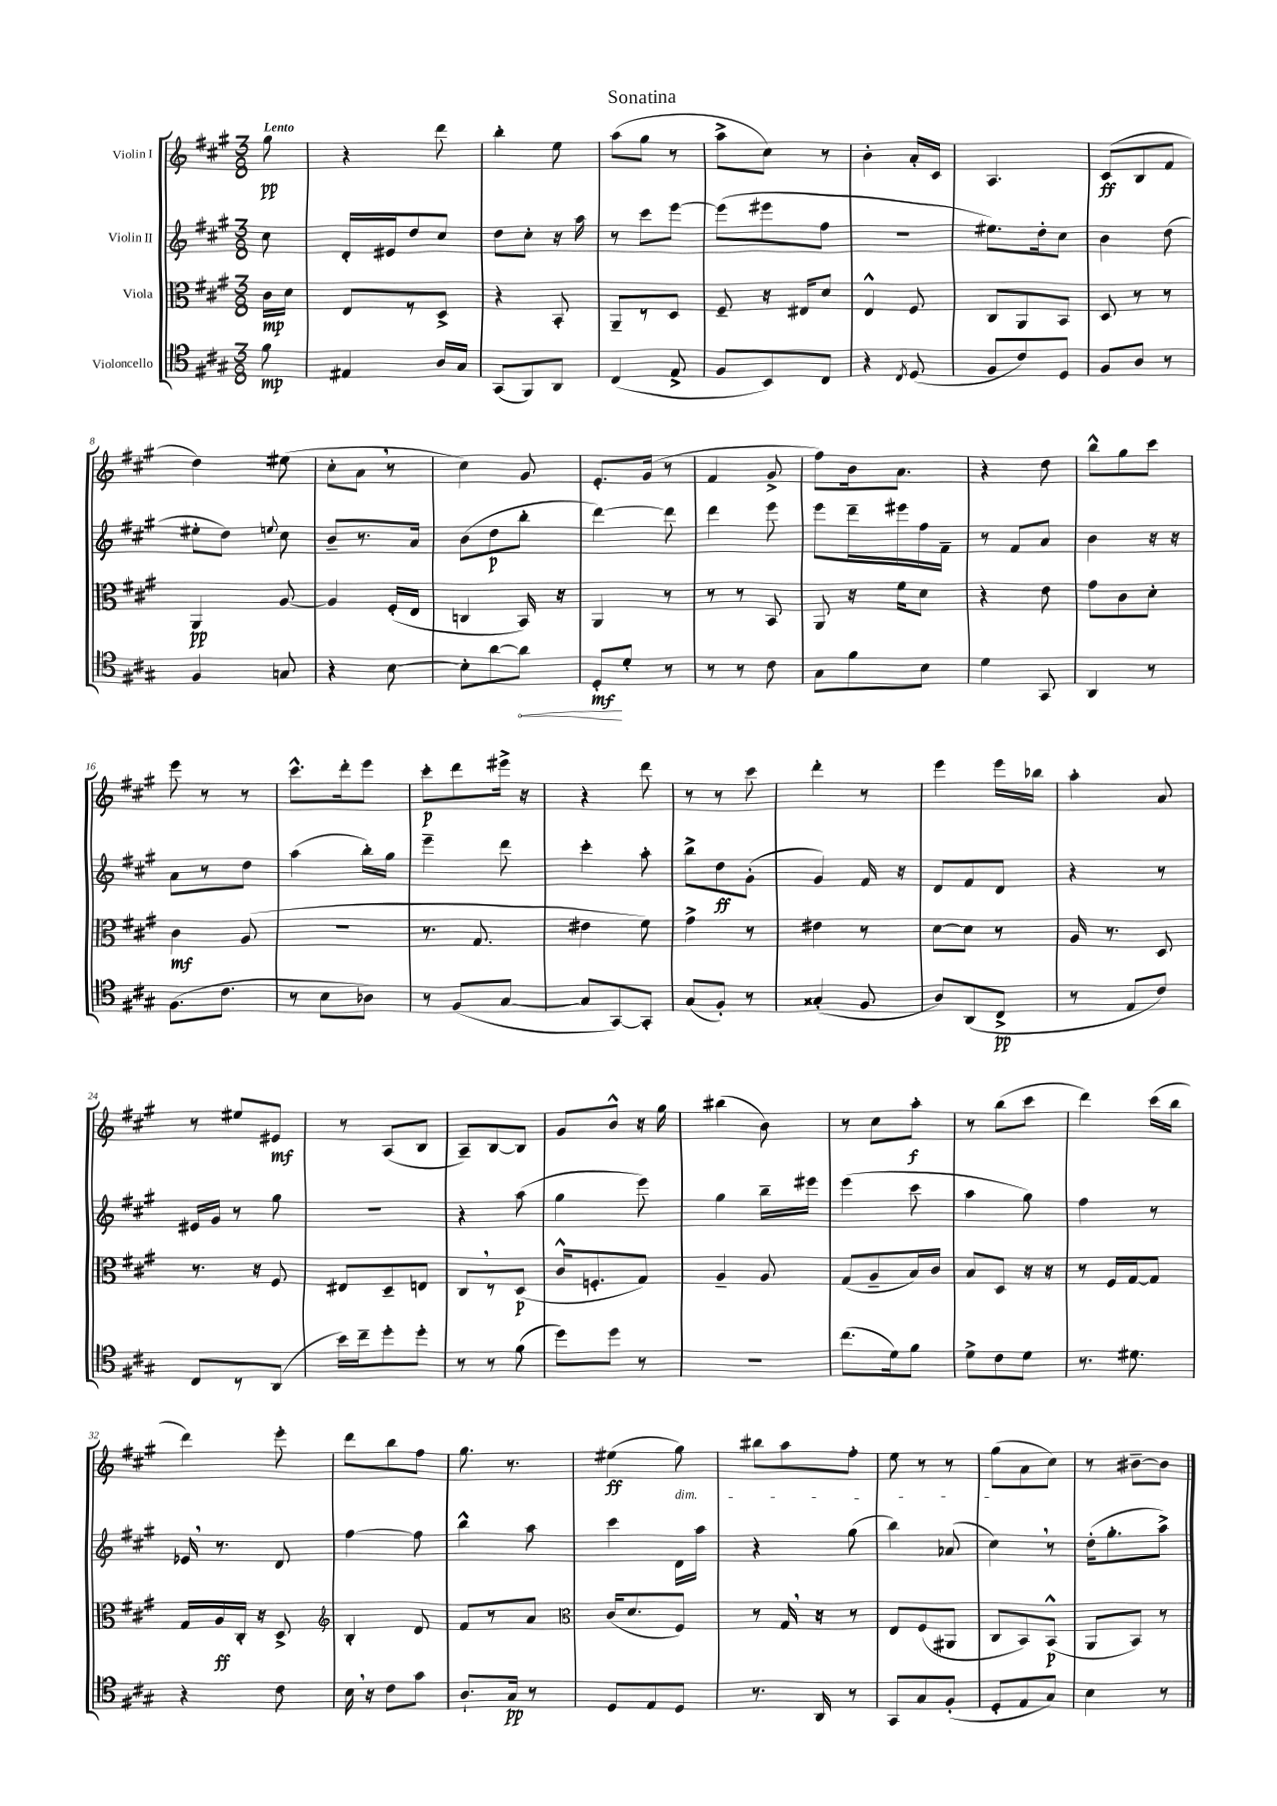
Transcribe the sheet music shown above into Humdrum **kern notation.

**kern	**kern	**kern	**kern
*staff4	*staff3	*staff2	*staff1
*clefC4	*clefC3	*clefG2	*clefG2
*k[f#c#g#]	*k[f#c#g#]	*k[f#c#g#]	*k[f#c#g#]
*M3/8	*M3/8	*M3/8	*M3/8
8f#	16c#	8cc#	8gg#
.	16d	.	.
=	=	=	=
4E#	8E	16d'	4r
.	.	16e#	.
.	8r	8dd	.
16A	8D^	8cc#	8ddd
16G#	.	.	.
=	=	=	=
(8GG#	4r	8dd	4bb'
8FF#)	.	8cc#'	.
8AA	8BB'	16r	8ee
.	.	16aa	.
=	=	=	=
(4C#	8AA~	8r	(8aa
.	8r	8ccc#	8gg#
8E^	8D	[8eee	8r
=	=	=	=
8F#	8F#~	(8eee]	8aa^
8BB)	16r	8eee#	8cc#)
.	16E#	.	.
8C#	8d	8ff#	8r
=	=	=	=
4r	4E^^	4.r	4b'
8qC#	.	.	.
(8D	8F#	.	16a'
.	.	.	16c#
=	=	=	=
8F#	8C#	8.ee#)	4.A
8c#)	8AA	.	.
.	.	16dd'	.
8D	8BB	8cc#	.
=	=	=	=
8F#	8D	4b	(8c#
8A	8r	.	8B
8r	8r	(8dd	8f#
=	=	=	=
4F#	4AA	8ee#'	4dd)
.	.	8dd)	.
.	.	8qqee	.
8G	[8A	8cc#	(8ee#
=	=	=	=
4r	4A]	8b~	8cc#'
.	.	8.r	8a
[8B	(16F#'	.	8r
.	16E	16a	.
=	=	=	=
8B']	4C	(8b	4cc#)
[8a	.	8dd	.
8a]	16BB)	8bb'	8g#
.	16r	.	.
=	=	=	=
8D'	4AA	[4ddd)	8.e'
8d'	.	.	.
.	.	.	(16g#
8r	8r	8ddd]	8r
=	=	=	=
8r	8r	4ddd	4f#
8r	8r	.	.
8c#	8BB	8eee	8g#^
=	=	=	=
8G#	8AA	8eee	8ff#)
8f#	16r	16ddd~	16b
.	16f#	16eee#	8.a
8B	8d	16ff#	.
.	.	16f#~	.
=	=	=	=
4d	4r	8r	4r
.	.	8f#	.
8GG#	8e	8a	8dd
=	=	=	=
4AA	8g#	4b	8bb^^
.	8c#	.	8gg#
8r	8d'	16r	8ccc#
.	.	16r	.
=	=	=	=
(8.F#	4c#	8a	8eee
.	.	8r	8r
8.c#	.	.	.
.	(8A	8dd	8r
=	=	=	=
8r	4.r	(4aa	8.ccc#^^
8B	.	.	.
.	.	.	16ddd'
8A-)	.	16bb')	8eee
.	.	16gg#	.
=	=	=	=
8r	8.r	4eee~	8ccc#'
(8F#	.	.	8ddd
.	8.G#	.	.
[8G#	.	8ddd	16eee#^
.	.	.	16r
=	=	=	=
8G#]	4e#	4ccc#'	4r
[8GG#)	.	.	.
8GG#']	8f#)	8aa'	8ddd
=	=	=	=
(8G#	4g#^	8bb^	8r
8F#')	.	8dd	8r
8r	8r	(8g#'	8ccc#
=	=	=	=
(4G##'	4e#	4g#)	4ddd'
8F#	8r	16f#	8r
.	.	16r	.
=	=	=	=
8A)	[8d	8d	4eee
(8AA	8d]	8f#	.
8C#^	8r	8d	16eee
.	.	.	16bb-
=	=	=	=
8r	16A	4r	4aa'
.	8.r	.	.
8E	.	.	.
8c#)	8D	8r	8a
=	=	=	=
8C#	8.r	16e#	8r
.	.	16g#	.
8r	.	8r	8ee#
.	16r	.	.
(8AA	8F#	8gg#	8e#
=	=	=	=
16b)	8E#	4.r	8r
16cc#~	.	.	.
8dd'	8D~	.	(8A
8dd'	8E	.	8B
=	=	=	=
8r	8C#	4r	8A~)
8r	8r	.	[8B
(8f#	(8D	(8aa	8B]
=	=	=	=
8dd)	16c#^^	4gg#	8g#
.	8.F'	.	.
8dd	.	.	8b^^
8r	8G#)	8eee)	16r
.	.	.	16gg#
=	=	=	=
4.r	4A~	4gg#	(4bb#
.	8A	16bb~	8b)
.	.	16eee#	.
=	=	=	=
(8.cc#	(8G#	(4eee	8r
.	8A~	.	8cc#
16d)	.	.	.
8f#	16B)	8ccc#	8aa'
.	16c#	.	.
=	=	=	=
8d^	8B	4aa	8r
8c#	8D	.	(8bb
8d	16r	8gg#)	8ccc#
.	16r	.	.
=	=	=	=
8.r	8r	4ff#	4ddd)
.	16F#	.	.
8.d#	[16G#	.	.
.	8G#]	8r	(16ccc#
.	.	.	16bb
=	=	=	=
4r	16G#	16e-	4ddd)
.	16A	8.r	.
.	16C#'	.	.
.	16r	.	.
8c#	8D^	8d	8eee'
=	=	=	=
*	*clefG2	*	*
16B	4B'	[4ff#	8ddd
16r	.	.	.
8c#	.	.	8bb
8g#	8d	8ff#]	8ff#
=	=	=	=
8.A`	8f#	4bb^^	8.gg#
.	8r	.	.
16G#	.	.	8.r
8r	8a	8aa	.
=	=	=	=
*	*clefC3	*	*
8D	(16c#	4ccc#	(4ee#
.	8.d	.	.
8E	.	.	.
8D	8F#)	16d	8gg#)
.	.	16aa	.
=	=	=	=
8.r	8r	4r	8bb#
.	16G#	.	8aa
16AA	16r	.	.
8r	8r	(8gg#	8ff#'
=	=	=	=
8GG#	8E	4bb)	8ee
8G#	(8F#	.	8r
(8F#'	8AA#	(8a-	8r
=	=	=	=
8D'	8C#	4cc#)	(8gg#
8E	8BB)	.	8a
8G#)	(8BB^^	8r	8cc#)
=	=	=	=
4B	8AA	(16dd'	8r
.	.	8.gg#'	.
.	8BB)	.	[8b#~
8r	8r	8aa^)	8b#]
==	==	==	==
*-	*-	*-	*-
